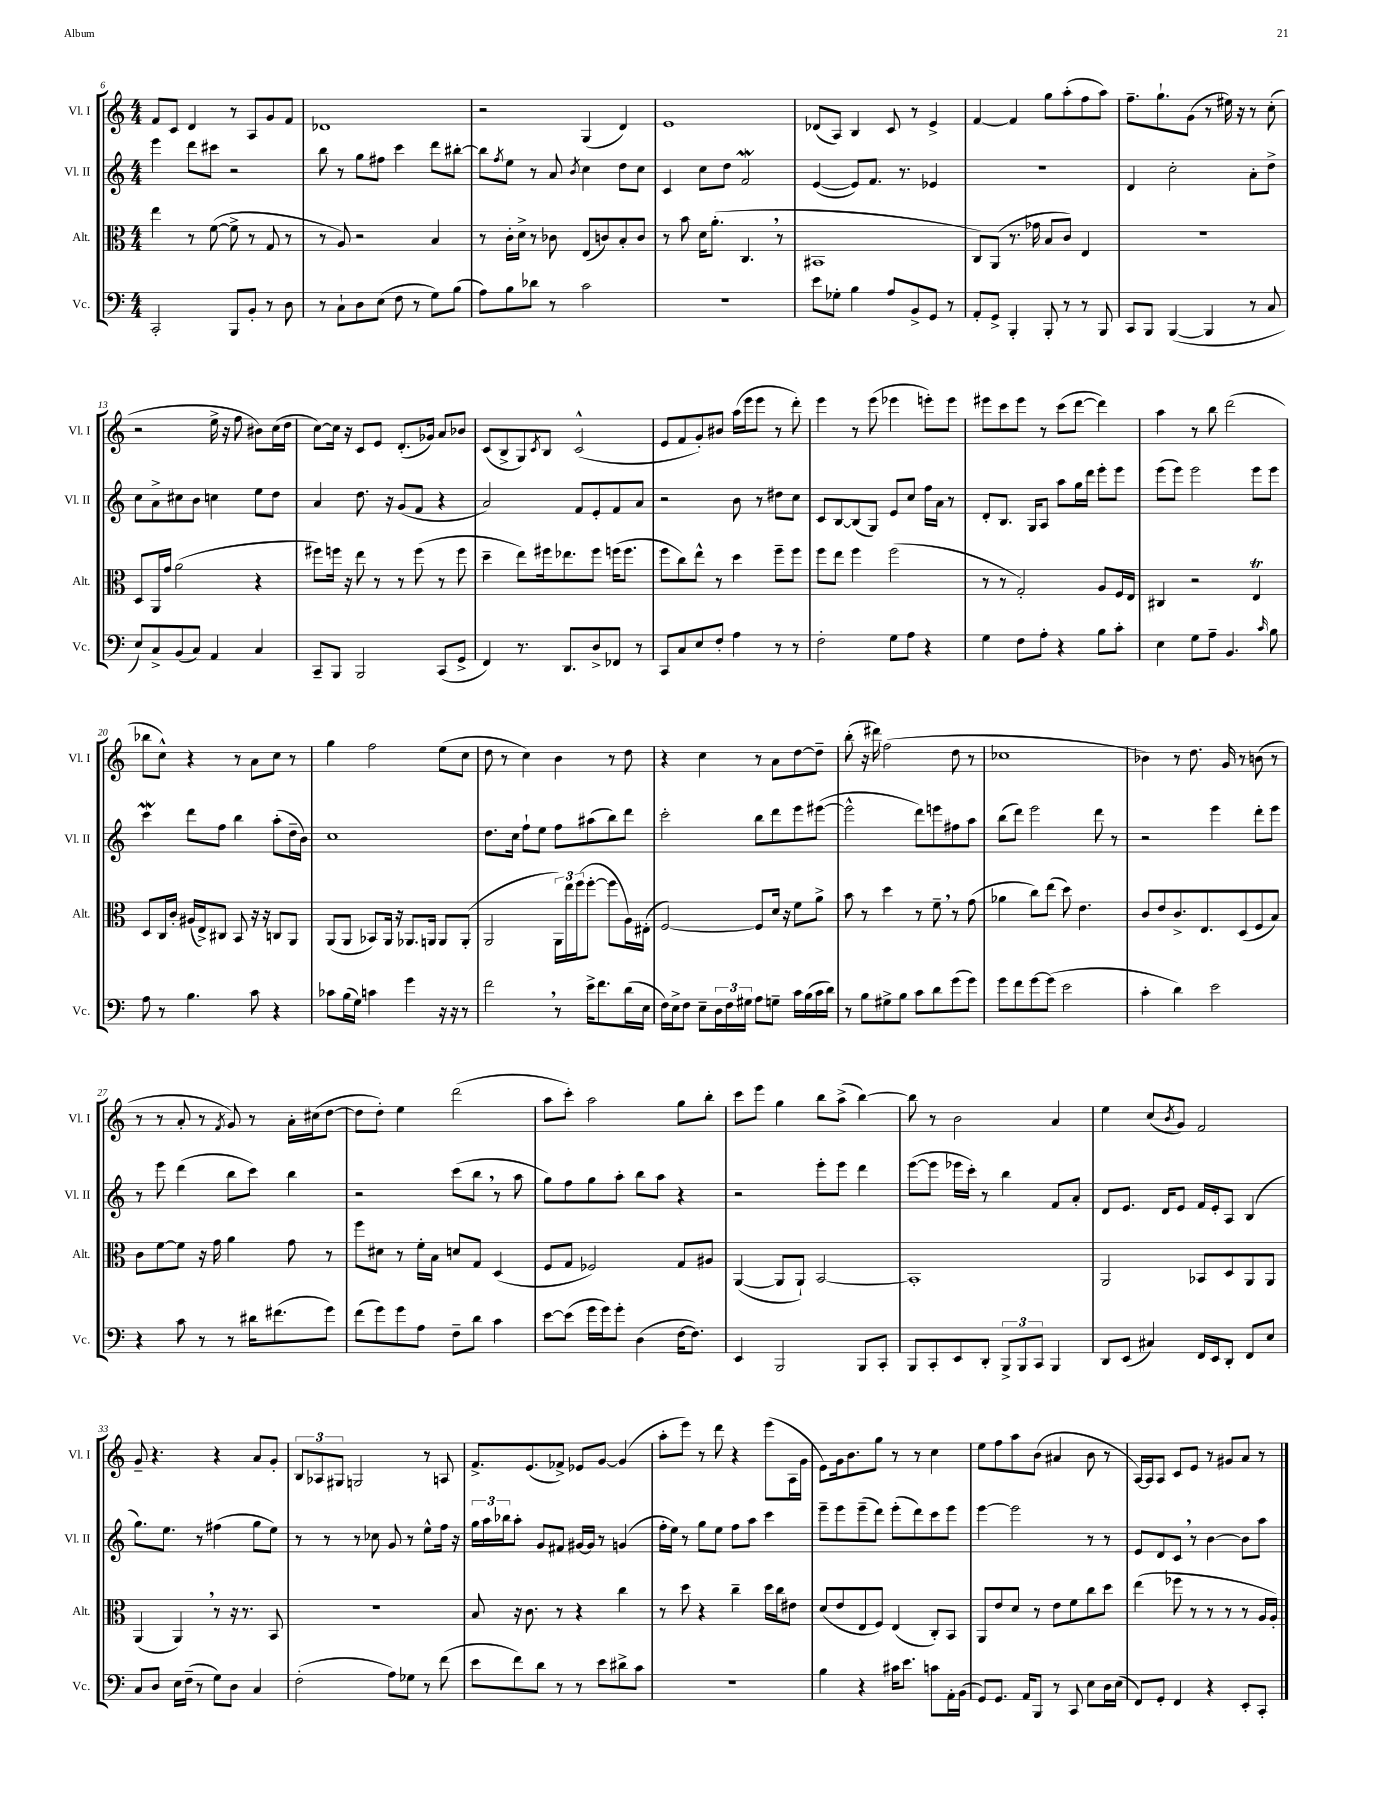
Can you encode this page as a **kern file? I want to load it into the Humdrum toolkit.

**kern	**kern	**kern	**kern
*staff4	*staff3	*staff2	*staff1
*clefF4	*clefC3	*clefG2	*clefG2
*k[]	*k[]	*k[]	*k[]
*M4/4	*M4/4	*M4/4	*M4/4
2CC'	4ee	4eee	8f
.	.	.	8c
.	8r	8ddd	4d
.	([8f	8ccc#	.
8BBB	8f^]	2r	8r
8BB'	8r	.	8A
8r	8G	.	8g
8D	8r	.	8f
=	=	=	=
8r	8r	8bb	1d-
8C`	8A)	8r	.
8D	2r	8gg	.
(8E	.	8ff#	.
8F	.	4ccc	.
8r	.	.	.
8G)	4B	8ddd	.
(8B	.	[8bb#'	.
=	=	=	=
8A)	8r	8bb#]	2r
.	.	8qff	.
8B	16c'	8ee	.
.	16d^	.	.
8d-	8r	8r	.
8r	8c-	8a	.
.	.	8qb	.
2c	(8E	4cc	(4G
.	8c)	.	.
.	8B'	8dd	4d)
.	8c	8cc	.
=	=	=	=
1r	8r	4c	1e
.	8b	.	.
.	16d	8cc	.
.	(8.a'	.	.
.	.	8dd	.
.	4.C	2f	.
.	8r	.	.
=	=	=	=
8e	1BB#	([4e	(8d-
8G-'	.	.	8A)
4B	.	8e])	4B
.	.	8.f	.
8A	.	.	8c
.	.	8.r	.
8BB^	.	.	8r
8GG	.	4e-	4e^
8r	.	.	.
=	=	=	=
8AA'	8C)	1r	[4f
8GG^	(8AA	.	.
4BBB'	8.r	.	4f]
.	16g-	.	.
8BBB'	8B	.	8gg
8r	8c)	.	(8aa'
8r	4E	.	8ff
8BBB	.	.	8aa)
=	=	=	=
8CC	1r	4d	8.ff~
8BBB	.	.	.
.	.	.	8.gg`
([4BBB	.	2cc'	.
.	.	.	(8g
4BBB]	.	.	8r
.	.	.	16ee#)
.	.	.	16r
8r	.	8a'	8r
8C	.	8dd^	(8cc'
=	=	=	=
8E)	8D	8cc	2r
8C^	16AA	8a^	.
.	16g	.	.
(8BB	(2a	8cc#	.
8C)	.	8b	.
4AA	.	4cc	16ee^
.	.	.	16r
.	.	.	8ff
4C	4r	8ee	8b#)
.	.	8dd	(16cc
.	.	.	16dd
=	=	=	=
8CC~	8ff#)	4a	[8cc)
8BBB	16ff	.	16cc]
.	16r	.	16r
2BBB	8ee	8.dd	8c
.	8r	.	8e
.	.	16r	.
.	8r	(8g	(8.d'
.	(8ff	8f	.
.	.	.	16g-)
(8CC	8r	4r	8a
8GG^	8ff	.	8b-
=	=	=	=
4FF)	4dd~	2a)	(8c
.	.	.	8B^
8.r	8ee)	.	8G)
.	.	.	8qc
.	16ff#	.	8B
8.DD	8.ee-	.	.
.	.	8f	(2c^^
8D^	8ff#	8e'	.
8FF-	(16ff	8f	.
.	8.ff	.	.
8r	.	8a	.
=	=	=	=
8CC	8ff	2r	8e
8C	8cc)	.	8f
8E	8ee^^	.	8g')
8F'	8r	.	8b#
4A	4dd	8b	(16aa
.	.	.	16eee
.	.	8r	8eee
8r	8ff~	8dd#	8r
8r	8ff	8cc	8ddd')
=	=	=	=
2F'	8ff	8c	4eee
.	8ee	[8B	.
.	4ff	(8B]	8r
.	.	8G)	(8eee
8G	(2ff	8e	4eee-
8A	.	8cc	.
4r	.	16ff	8eee')
.	.	16a	.
.	.	8r	8eee
=	=	=	=
4G	8r	8d'	8eee#
.	8r	8.B	8ccc
8F	2G')	.	8eee#
.	.	16G	.
8A'	.	8A	8r
4r	.	8aa	(8ccc
.	.	16gg	[8ddd
.	.	16ddd	.
8B	8A	8eee'	4ddd])
8c'	16F	8eee	.
.	16E	.	.
=	=	=	=
4E	4C#	(8eee	4aa
.	.	8eee)	.
8G	2r	2eee	8r
8A~	.	.	8bb
4.BB	.	.	(2ddd
.	4E	8eee	.
16qqc	.	.	.
8B	.	8eee	.
=	=	=	=
8A	8D	4ccc	8bb-
8r	16C	.	8cc^^)
.	16c'	.	.
4.B	(16A#	8ddd	4r
.	16E^)	.	.
.	8C#	8ff	.
.	8BB	4bb	8r
8c	16r	.	8a
.	16r	.	.
4r	8C	(8aa'	8cc
.	8AA	16dd~	8r
.	.	16b)	.
=	=	=	=
8c-	(8AA	1cc	4gg
(16B	8AA	.	.
16G)	.	.	.
4c	8BB-)	.	2ff
.	16AA	.	.
.	16r	.	.
4g	8.AA-	.	.
.	16AA	.	.
16r	8AA	.	(8ee
16r	.	.	.
8r	(8AA'	.	8cc
=	=	=	=
2f	2AA	8.dd	8dd
.	.	.	8r
.	.	16cc	.
.	.	8ff`	4cc)
.	.	8ee	.
8r	24AA)	8ff	4b
.	24ee	.	.
.	(24ff	.	.
16e^	[8ff'	(8aa#	.
8.f	.	.	.
.	8ff]	8bb)	8r
(16d	16A)	8ddd	8dd
16E	(16E#'	.	.
=	=	=	=
16F)	[2F)	2ccc'	4r
16E^	.	.	.
8F	.	.	.
8E~	.	.	4cc
24D	.	.	.
24F	.	.	.
24G#	.	.	.
8A	8F]	8bb	8r
8G~	16d	8ddd	8a
.	16r	.	.
16c	8f	8eee	[8dd
(16B	.	.	.
16c	8a^	([8eee#	8dd~]
16d)	.	.	.
=	=	=	=
8r	8b	2eee#^^]	(8bb'
8B	8r	.	16r
.	.	.	16ddd#)
8G#^	4dd	.	(2ff
8B	.	.	.
8c	8r	8ddd)	.
8d	8f~	8eee	.
(8g	8r	8ff#	8dd
8g)	(8g	8aa	8r
=	=	=	=
8g	4a-	(8bb	1cc-
8f	.	8ddd)	.
[8g	8cc)	2eee	.
(8g]	(8ee	.	.
2e	8dd)	.	.
.	4.e	.	.
.	.	8ddd	.
.	.	8r	.
=	=	=	=
4c'	8c	2r	4b-)
.	8e	.	.
4d)	8.c^	.	8r
.	.	.	8.dd
.	8.E	.	.
2e	.	4eee	.
.	.	.	16g
.	(8D	.	8r
.	8F	8ddd'	(8b
.	8B)	8eee	8r
=	=	=	=
4r	8c	8r	8r
.	[8f	8eee	8r
8c	8f]	(4ddd	8a'
8r	16r	.	8r
.	16g	.	.
.	.	.	8qf
8r	4a	8bb	8g)
16d#	.	8ccc)	8r
(8.f#	.	.	.
.	8g	4bb	16a'
.	.	.	(16cc#
8g)	8r	.	[8dd
=	=	=	=
(8f	8ff	2r	8dd]
8g)	8d#	.	8dd')
8g	8r	.	4ee
8A	16f'	.	.
.	16B	.	.
8F~	8d	(8ccc	(2ddd
8d	8G	8bb	.
4c	(4D	8r	.
.	.	8aa	.
=	=	=	=
[8e	8F	8gg)	8aa
(8e]	8G	8ff	8ccc')
16g	2F-)	8gg	2aa
16g)	.	.	.
8g'	.	8aa'	.
(4D	.	8bb	.
.	.	8aa	.
[16F	8G	4r	8gg
8.F])	.	.	.
.	8A#	.	8bb'
=	=	=	=
4EE	([4AA	2r	8ccc
.	.	.	8eee
2BBB	8AA]	.	4gg
.	8AA`)	.	.
.	[2BB	8eee'	8bb
.	.	8eee	(8aa^
8BBB	.	4ddd	[4bb)
8CC'	.	.	.
=	=	=	=
8BBB	1BB']	([8eee	8bb]
8CC'	.	8eee]	8r
8EE	.	16eee-	2b
.	.	16ccc')	.
8DD'	.	8r	.
12BBB^	.	4bb	.
12BBB	.	.	.
12CC	.	.	.
4BBB	.	8f	4a
.	.	8a'	.
=	=	=	=
8DD	2AA	8d	4ee
(8EE	.	8.e	.
4C#)	.	.	(8cc
.	.	16d	.
.	.	.	8qb
.	.	8e	8g)
16FF	8BB-	16f	2f
16EE	.	16e'	.
8DD'	8D	8A	.
8FF	8AA	(4B	.
8E	8AA	.	.
=	=	=	=
8C	(4AA	8.gg)	8g~
8D	.	.	4.r
.	.	8.ee	.
16E	4AA)	.	.
(16F~	.	.	.
8r	.	8r	.
8G)	8r	(4ff#	4r
8D	16r	.	.
.	8.r	.	.
4C	.	8gg	8a
.	8BB	8ee)	8g'
=	=	=	=
(2F'	1r	8r	12B
.	.	.	12A-
.	.	8r	.
.	.	.	12G#
.	.	8r	2G
.	.	8cc-	.
8A)	.	8g	.
8G-	.	8r	.
8r	.	8ee^^	8r
(8f	.	16ff	8A
.	.	16r	.
=	=	=	=
8e	8B	24gg	8.f^
.	.	24aa	.
.	.	24bb-	.
8f)	16r	8aa'	.
.	8.c	.	(8.e
8d	.	8g	.
8r	8r	8f#	8f-^)
8r	4r	[16g#	8e-
.	.	16g#]	.
8e	.	8r	[8g
8d#^	4cc	(4g	(4g]
8c	.	.	.
=	=	=	=
1r	8r	16ff'	8aa'
.	.	16ee)	.
.	8dd	8r	8eee)
.	4r	8gg	8r
.	.	8ee	8ddd
.	4cc~	8ff	4r
.	.	8aa	.
.	16dd	4ccc	(8eee
.	16cc	.	.
.	8e#	.	16A
.	.	.	16g
=	=	=	=
4B	(8d	8eee~	8e)
.	8e	8eee	16g
.	.	.	8.b
4r	8E	(8eee~	.
.	8F)	8ddd)	8gg
16c#	(4E	(8eee'	8r
8.e	.	.	.
.	.	8ddd)	8r
8c	8C')	8ccc	4cc
16AA'	8BB	8eee	.
(16BB	.	.	.
=	=	=	=
8GG)	8AA	[4eee	8ee
8.GG	8e	.	8ff
.	8d	2eee]	8aa
16AA	.	.	.
8BBB	8r	.	(8b
8r	8e	.	4a#
8CC	8f	.	.
8E	8cc	8r	8b
16D	8dd	8r	8r
(16E	.	.	.
=	=	=	=
8FF)	(4ee	8e	[16A)
.	.	.	16A]
8GG'	.	8d	8A
4FF	8ff-	8c	8c
.	8r	8r	8e
4r	8r	[4b	8r
.	8r	.	8g#
8EE'	8r	8b]	8a
8CC'	16A	8aa	8r
.	16A')	.	.
==	==	==	==
*-	*-	*-	*-
